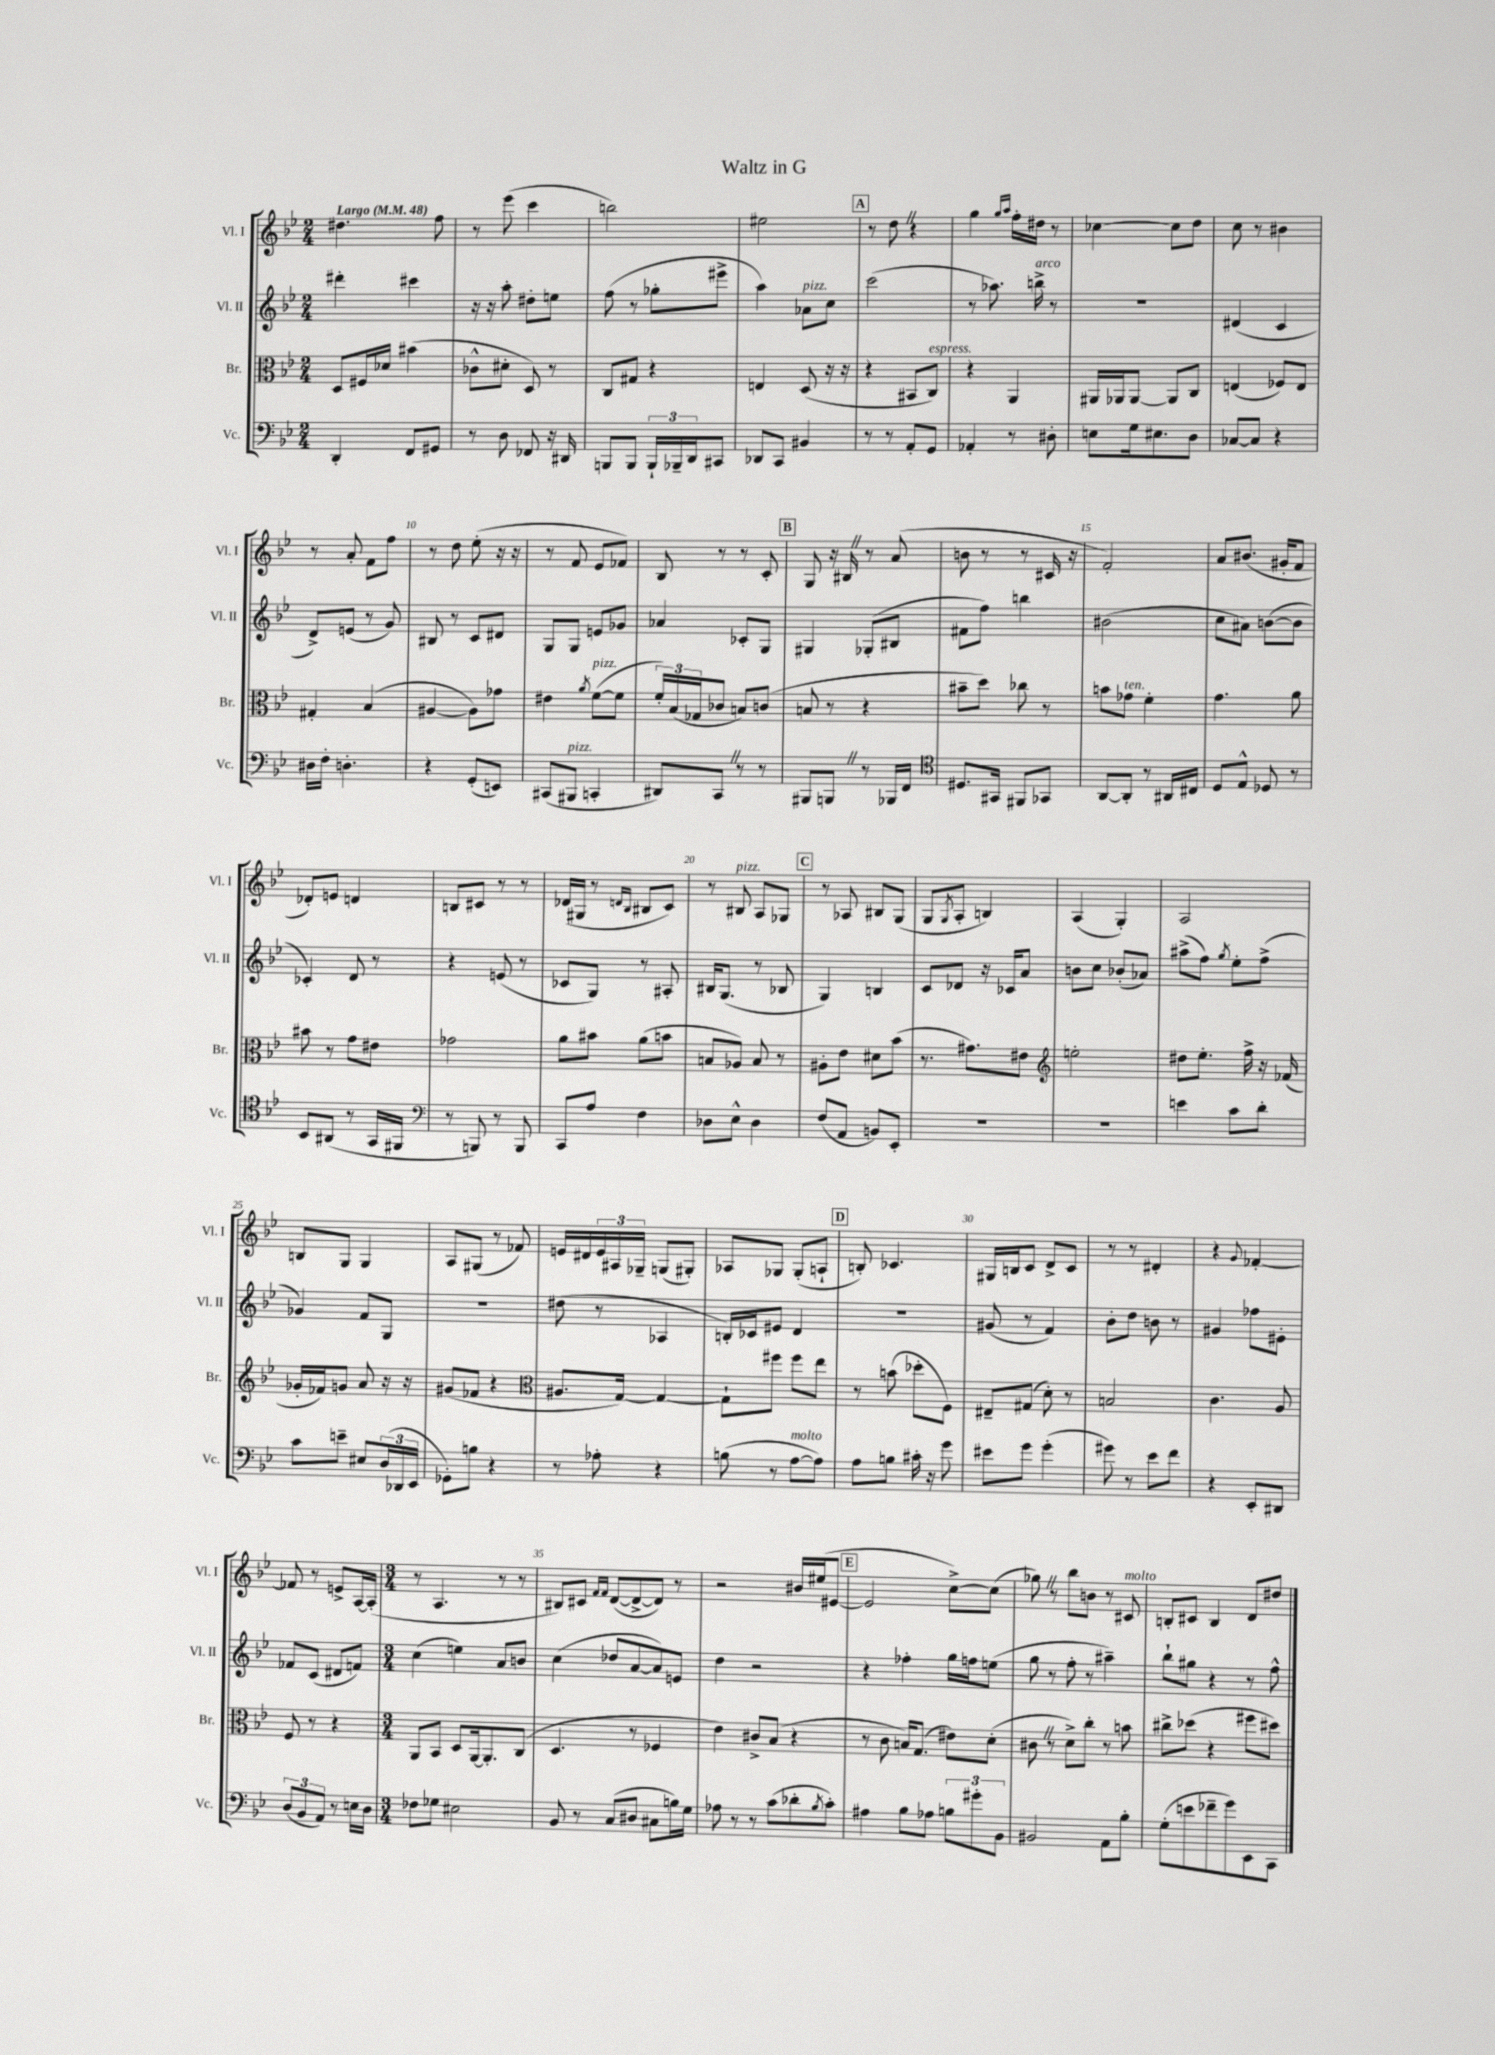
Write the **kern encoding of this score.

**kern	**kern	**kern	**kern
*staff4	*staff3	*staff2	*staff1
*clefF4	*clefC3	*clefG2	*clefG2
*k[b-e-]	*k[b-e-]	*k[b-e-]	*k[b-e-]
*M2/4	*M2/4	*M2/4	*M2/4
*MM48	*MM48	*MM48	*MM48
4DD'/	8D/L	4ddd#'\	4.dd#\
.	16F#/L	.	.
.	16d-/JJ	.	.
8FF/L	(4b#\	4ccc#\	.
8GG#/J	.	.	8ff\
=	=	=	=
8r	8c-^^\L	16r	8r
.	.	16r	.
8D\	8d#'\J	8aa'\	(8eee-\
8FF-/	8D/)	8dd#'\L	4ccc\
16r	8r	8ee\J	.
16DD#/	.	.	.
=	=	=	=
8BBB/L	8C/L	(8ff\	2bb\)
8BBB/J	8G#/J	8r	.
24BBB`/LL	4r	8gg-'\L	.
24BBB-~/	.	.	.
24DD/J	.	.	.
8CC#/J	.	8eee#^\J	.
=	=	=	=
8DD-/L	4E/	4aa\)	2ee#\
8CC/J	.	.	.
4BB#/	(8D/	8a-\L	.
.	16r	8cc\J	.
.	16r	.	.
=	=	=	=
8r	4r	(2ccc\	8r
8r	.	.	8dd\
8AA'/L	8BB#/L	.	4r
8GG/J	8C/J)	.	.
=	=	=	=
4AA-'/	4r	8r	4gg\
.	.	8.aa-\)	.
.	.	.	16qqgg/LL
.	.	.	16qqaa/JJ
8r	4AA/	.	16ff'\LL
.	.	16bb^\	16dd#\JJ
8D#'\	.	8r	8r
=	=	=	=
8E\L	16AA#/LL	2r	[4cc-\
.	16AA-/J	.	.
16G\k	[8AA-/J	.	.
8.E#\	.	.	.
.	8AA-/]L	.	8cc-\]L
8D\J	8C/J	.	8dd\J
=	=	=	=
[8C-/L	(4E/	(4d#/	8cc\
8C-/]J	.	.	8r
4r	8F-/L)	4c/	4b#\
.	8E/J	.	.
=	=	=	=
16D#\LL	4G#'/	8d^/L)	8r
16F'\JJ	.	.	.
4.D'\	.	(8e/J	8a'/
.	(4B-/	8r	8f\L
.	.	8g/)	8ff\J
=	=	=	=
4r	[4A#/	8B#/	8r
.	.	8r	8dd\
(8GG'/L	8A#\]L)	8c/L	(8ee-'\
8EE/J)	8g-\J	8d#/J	16r
.	.	.	16r
=	=	=	=
(8CC#/L	4e#\	8G/L	8r
8BBB#/J	.	8G/J	8f/
.	8qa/	.	.
4CC'/	([8f\L	8e/L	8e-/L
.	8f\]J	8g-/J	8f-/J)
=	=	=	=
8DD#/L)	24f'/LL)	4a-/	8B-/
.	(24B-/	.	.
.	24G-/J	.	.
8CC/J	8c-/J	.	8r
8r	8B/L)	8c-'/L	8r
8r	(8c/J	8G/J	8c'/
=	=	=	=
8BBB#/L	8B/	4G#/	8G/
8BBB/J	8r	.	16r
.	.	.	16B#/
8r	4r	(8G-'/L	8r
16BBB-/LL	.	8B#/J	(8a/
16FF/JJ	.	.	.
=	=	=	=
*clefC4	*	*	*
8.D#/L	8b#~\L	8f#\L	8b\
.	8dd\J)	8ff\J)	8r
16GG#/Jk	.	.	.
8FF#/L	8cc-\	4bb\	8r
8GG-/J	8r	.	16c#/
.	.	.	16r
=	=	=	=
[8AA/L	8b\L	(2b#\	2f'/)
8AA'/]J	8g-\J	.	.
8r	4f'\	.	.
16AA#/LL	.	.	.
16C#/JJ	.	.	.
=	=	=	=
8D/L	4.g\	8cc\L	8a/L
8E-^^/J	.	8a#\J)	(8.b#/J
8D-/	.	([8b\L	.
.	.	.	16g#'/LK
8r	8a\	8b\]J	8f/J
=	=	=	=
8BB-/L	8b#\	4c-'/)	8d-'/L)
(8AA#/J	8r	.	8e/J
8r	8g\L	8d/	4d/
16GG/LL	8e#\J	8r	.
16FF#/JJ	.	.	.
=	=	=	=
*clefF4	*	*	*
8r	2g-\	4r	8B/L
8BBB/)	.	.	8c#/J
8r	.	(8e/	8r
8BBB/	.	8r	8r
=	=	=	=
8CC/L	8a\L	8c-/L	(16d-/LL
.	.	.	16G#/JJ
8A/J	8b#\J	8G/J)	8r
.	.	.	16qqd/LL
.	.	.	16qqB-/JJ
4F\	(8a\L	8r	8B#/L
.	8b\J	8A#'/	8c/J)
=	=	=	=
8D-\L	8B/L	16B#/LK	8r
.	.	(8.G/J	.
8E-^^\J	8A-/J)	.	8B#/
4D-\	8B/	8r	8A/L
.	8r	8B-/	8G-/J
=	=	=	=
(8F/L	8A#'\L	4G/)	8r
8AA/J	8e-\J	.	8A-/
8BB/L)	8d#\L	4B/	8B#/L
8EE-'/J	(8b-\J	.	(8G/J
=	=	=	=
2r	8.r	8c/L	8G/L
.	.	.	8qG/
.	.	8d-/J	8A'/J
.	8.g#\L)	.	.
.	.	16r	4B/)
.	.	16c-/LK	.
.	8e#\J	8a/J	.
=	=	=	=
*	*clefG2	*	*
2r	2ee'\	8b\L	(4A/
.	.	8cc\J	.
.	.	(8b-'/L	4G'/)
.	.	8a-/J)	.
=	=	=	=
4e\	8dd#\L	(8aa#^\L	2A/
.	8.ee-'\J	8ff\J)	.
.	.	8qgg/	.
8c\L	.	8ee-'\L	.
.	16ff^\	.	.
8d'\J	16r	(8ff^\J	.
.	(16f-/	.	.
=	=	=	=
8c\L	16g-'/LL	4g-/)	8B/L
.	16f-/J)	.	.
8e~\J	8g/J	.	8G/J
8E#/L	8a/	8f/L	4G/
(24D/L	16r	8G/J	.
24DD-/	.	.	.
.	16r	.	.
24EE-/JJ	.	.	.
=	=	=	=
8GG-'\L)	(8g#/L	2r	8A/L
8B\J	8f-/J	.	(8G#/J
4r	4r	.	8r
.	.	.	8f-/)
=	=	=	=
*	*clefC3	*	*
8r	8.A#/L	(8dd#\	16e/LL
.	.	.	16d#/
8A-'\	.	8r	24e/
.	.	.	24A#/
.	[16G/Jk)	.	.
.	.	.	24G-~/JJ
4r	4G/_	4A-/	(8G/L
.	.	.	8G#'/J)
=	=	=	=
(8B\	8G`\]L	16B'/LL)	8A-/L
.	.	16c-/J	.
8r	8ff#\J	8e#/J	8G-/J
[8A\L	8ff#\L	4d/	(8G-'/L
8A\]J)	8ee-\J	.	8A`/J
=	=	=	=
8A\L	8r	2r	8B'/)
8B\J	(8b\	.	4.c-/
16c#'\	8dd-'\L	.	.
16r	.	.	.
8g\	8F\J)	.	.
=	=	=	=
8e#\L	8E#~/L	(8g#/	16G#/LL
.	.	.	16B/J
8g\J	(8G#/J	8r	8c/J
(4g'\	8d'\)	4f/)	8d^/L
.	8r	.	8c/J
=	=	=	=
8g#\)	2B/	8b-'\L	8r
8r	.	8dd\J	8r
8e-\L	.	8b\	4d#'/
8f\J	.	8r	.
=	=	=	=
4r	4.c\	4g#/	4r
.	.	.	8qqg/
8EE-'/L	.	8ff-\L	[4f-'/
8DD#/J	8A/	8e#'\J	.
=	=	=	=
(12D/L	8F/	8f-/L	8f-/]
12BB-/	.	.	.
.	8r	(8c/J	8r
12AA/J)	.	.	.
8r	4r	8d#/L	8e^/L
16E\LL	.	8f/J)	[16A/L
16D\JJ	.	.	(16A'/]JJ
=	=	=	=
*M3/4	*M3/4	*M3/4	*M3/4
8F-\L	8AA/L	(4cc\	8r
8G-\J	8BB-/J	.	4.A/
2E#\	8D/L	4ee\)	.
.	[16AA/k	.	.
.	8.AA'/]	.	.
.	.	8a/L	8r
.	(8C/J	8b/J	8r
=	=	=	=
8BB-/	4.D/	(4cc\	8B#/L)
8r	.	.	8c#/J
.	.	.	16qqf/LL
.	.	.	16qqf/JJ
(8C/L	.	8dd-/L	([8d/L
8D#/J	8r	[8a/	8d^/_
8C#\L	4F-/	8a/])	8d/]J)
16B\L)	.	8e/J	8r
16G\JJ	.	.	.
=	=	=	=
8A-\	4e-\)	4dd\	2r
8r	.	.	.
8r	8c#^/L	2r	.
(8c\L	(8B-/J	.	.
8d-'\	4r	.	16b#/LL
.	.	.	(16ee#/J
8qB-/	.	.	.
8c'\J)	.	.	[8e#/J
=	=	=	=
4A#\	8r	4r	2e#/]
.	8c\	.	.
8B-\L	16B/LK)	4ff-'\	.
.	(8.G/J	.	.
8A-\J	.	.	.
12B\L	8e#\L)	16gg\LL	[8cc^\L)
.	.	16ff\J	.
12g#'\	.	.	.
.	(8d'\J	(8ee\J	(8cc\]J
12BB-\J	.	.	.
=	=	=	=
2BB#/	8c#\	8gg\	8gg-\)
.	8r	8r	8r
.	8d^\L)	8ff'\	8bb-\L
.	8cc'\J	8r	8b\J
8AA\L	8r	4aa#~\)	8r
8B-'\J	8b\	.	8c#/
=	=	=	=
(8G'\L	8cc#^\L	8bb-`\L	8B'/L
8e\	(8dd-\J	8gg#\J	8c#/J
8f-~\	4r	4r	4B/
8g\)	.	.	.
8EE-\	8ff#\L	8r	8d/L
8CC\J	8dd#\J)	8ff^^\	8dd#/J
==	==	==	==
*-	*-	*-	*-
